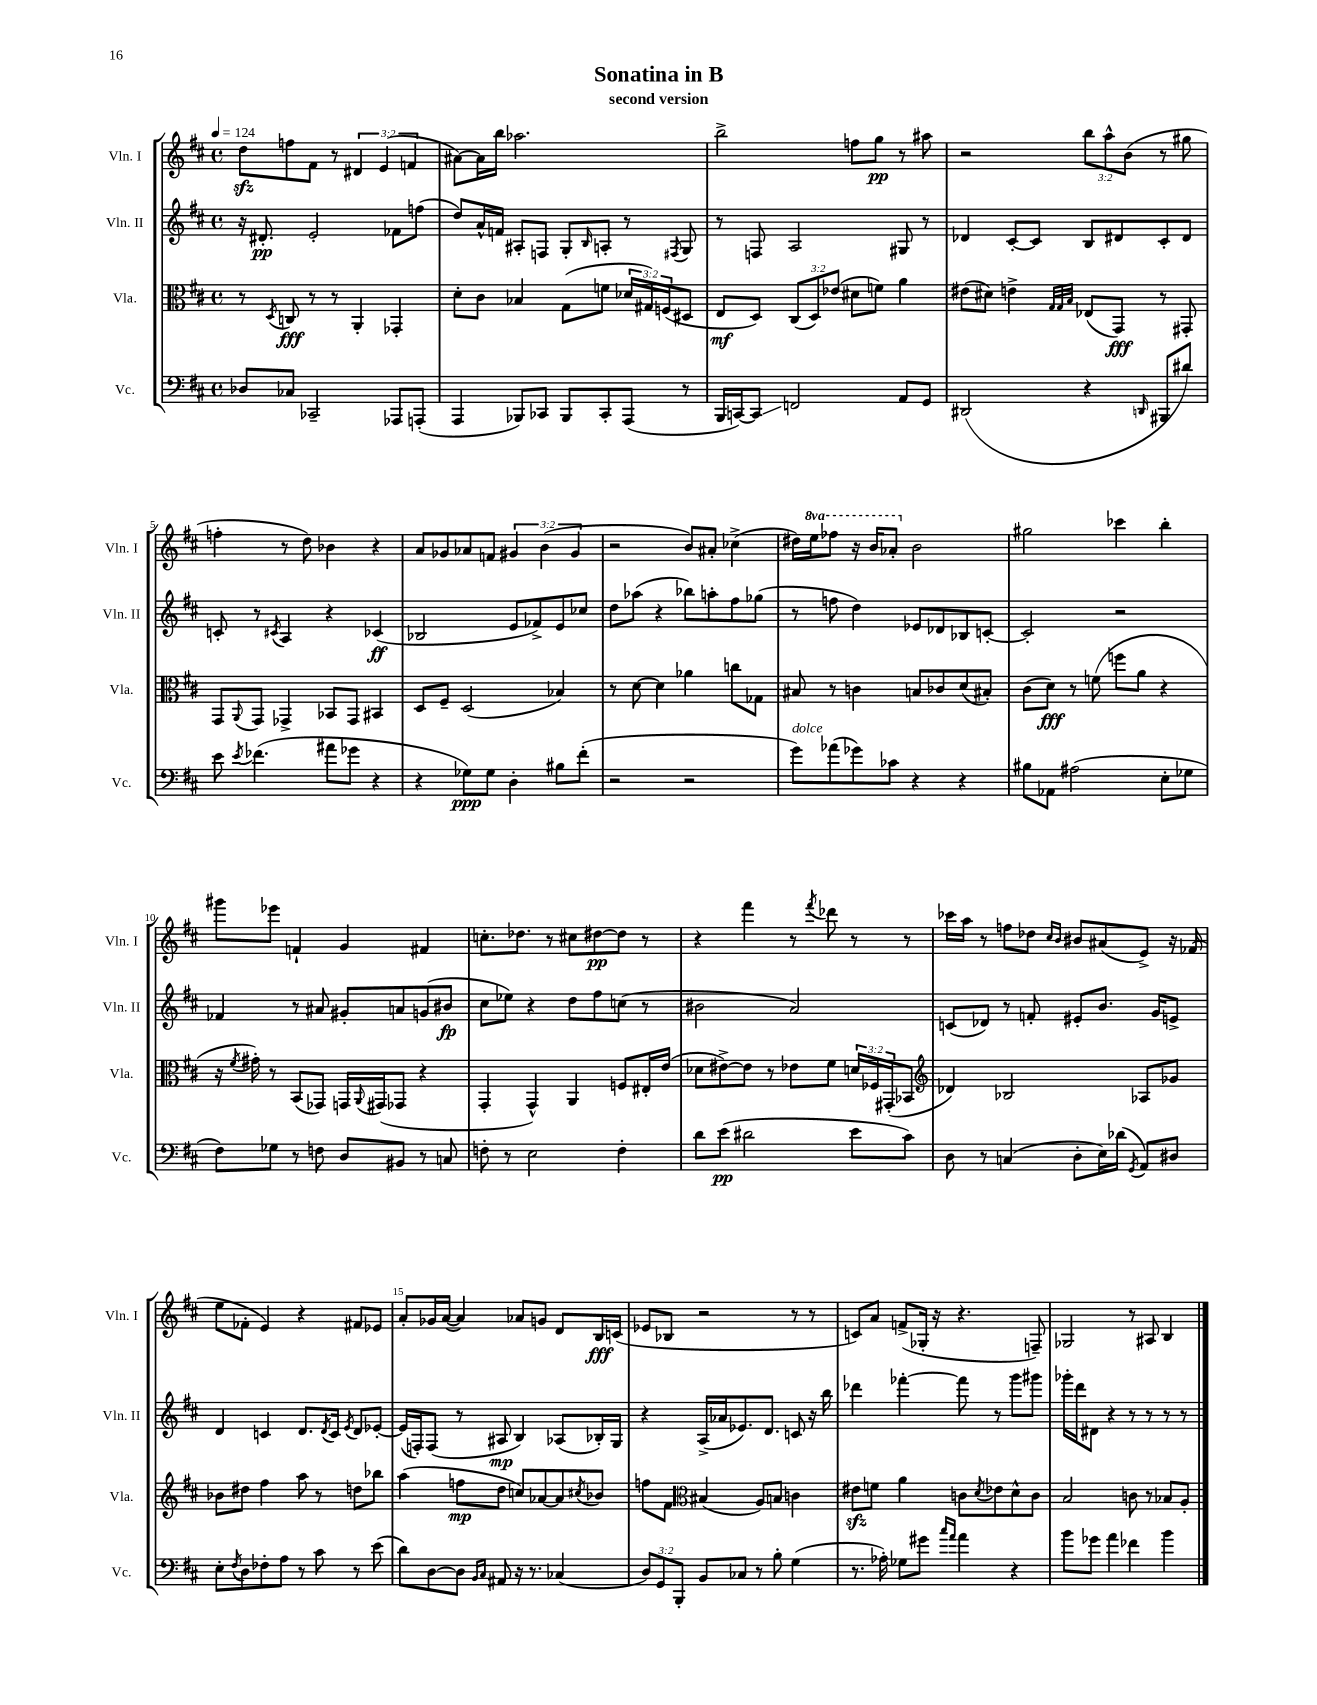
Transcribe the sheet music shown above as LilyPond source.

\header { title = "Sonatina in B" subtitle = "second version" }
<<
\new StaffGroup <<
\new Staff = "s0" \with { instrumentName = "Vln. I" shortInstrumentName = "Vln. I" } {
    \clef treble \key d \major \defaultTimeSignature \time 4/4 \override Staff.TupletNumber.text = #tuplet-number::calc-fraction-text \set Staff.ottavationMarkups = #ottavation-simple-ordinals \tempo 4 = 124
    d''8\sfz f''8 fis'8 r8 \tuplet 3/2 { dis'4 e'4( f'4 } |
    ais'8~) ais'16 b''16 aes''2. |
    b''2-> f''8 g''8\pp r8 ais''8 |
    r2 \tuplet 3/2 { b''8 a''8-^ b'8( } r8 gis''8 |
    f''4-. r8 d''8) bes'4 r4 |
    a'8 ges'8 aes'8 f'8 \tuplet 3/2 { gis'4 b'4( gis'4 } |
    r2 b'8) ais'8-. ces''4->( |
    dis''16) \ottava #1 e'''16 fes'''8 r16 b''16 aes''8-. \ottava #0 b'2 |
    gis''2 ces'''4 b''4-. |
    gis'''8 ees'''8 f'4-! g'4 fis'4 |
    c''8.-. des''8. r8 cis''8 dis''8~\pp dis''8 r8 |
    r4 fis'''4 r8 \acciaccatura { fis'''8 } des'''8 r8 r8 |
    ces'''16 a''16 r8 f''8 des''8 \grace { cis''16 b'16 } bis'8 ais'8( e'8->) r16 fes'16( |
    e''8 fes'8-. e'4) r4 fis'8 ees'8 |
    a'8-. ges'16 a'16~( a'4) aes'8 g'8 d'8 b16\fff c'16( |
    ees'8 bes8 r2 r8 r8 |
    c'8) a'8 f'8->( ges16-. r16 r4. f8--) |
    ges2 r8 ais8 b4 \bar "|." |
}
\new Staff = "s1" \with { instrumentName = "Vln. II" shortInstrumentName = "Vln. II" } {
    \clef treble \key d \major \defaultTimeSignature \time 4/4
    r16 dis'8.-.\pp e'2-. fes'8 f''8( |
    d''8) a'16-^ f'16 ais8-. f8 g8-. \grace { b16 } a8-. r8 \acciaccatura { fis8 } g8 |
    r8 f8 a2 gis8 r8 |
    des'4 cis'8~-. cis'8 b8 dis'8 cis'8-. dis'8 |
    c'8-. r8 \acciaccatura { cis'8 } a4 r4 ces'4\ff( |
    bes2 e'8 fes'8->) e'8 ces''8 |
    d''8 aes''8( r4 bes''8) a''8-. fis''8 ges''8( |
    r8 f''8 d''4) ees'8 des'8 bes8 c'8~-. |
    c'2-. r2 |
    fes'4 r8 ais'8 gis'8-. a'8 g'8( bis'8\fp |
    cis''8 ees''8) r4 d''8 fis''8 c''8( r8 |
    bis'2 a'2) |
    c'8( des'8) r8 f'8-. eis'8-. b'8. g'16 e'8-> |
    d'4 c'4 d'8. \acciaccatura { d'8 } c'16 \acciaccatura { e'8 } d'8 ees'8~-. |
    ees'16( f16-.) f8( r8 ais8\mp b4) aes8( bes16-.) g16 |
    r4 a16->( aes'16 ees'8.) d'8. c'8 r16 b''16 |
    des'''4 fes'''4~-. fes'''8 r8 g'''8 gis'''8 |
    ges'''16-. d'''16 dis'8 r4 r8 r8 r8 r8 \bar "|." |
}
\new Staff = "s2" \with { instrumentName = "Vla." shortInstrumentName = "Vla." } {
    \clef alto \key d \major \defaultTimeSignature \time 4/4 \override Staff.TupletNumber.text = #tuplet-number::calc-fraction-text
    r8 \acciaccatura { d8 } c8\fff r8 r8 a,4-. ges,4-. |
    d'8-. cis'8 bes4 g8( f'8 \tuplet 3/2 { des'16 gis16) f16( } dis8 |
    e8\mf d8) \tuplet 3/2 { cis8( d8) ees'8( } dis'8 f'8) a'4 |
    eis'8( dis'8) e'4-> \grace { g32 g32 b32 } ees8( g,8\fff) r8 gis,8-. |
    g,8 \appoggiatura { a,8 } g,8 ges,4-> bes,8 ges,8 bis,4 |
    d8 fis8-- d2( bes4) |
    r8 d'8~ d'4 aes'4 c''8 ges8 |
    bis8 r8 c'4 b8 ces'8 d'8( bis8-.) |
    cis'8( d'8\fff) r8 f'8( f''8 a'8 r4 |
    r16 \acciaccatura { fis'8 } gis'16-.) r8 b,8( ges,8) g,16 \appoggiatura { a,8 } gis,16( ges,8 r4 |
    g,4-. g,4-^) a,4 f8 eis16-. e'16( |
    des'8 eis'8~->) eis'8 r8 ees'8 fis'8 \tuplet 3/2 { d'16 fes16 gis,16-.( } bes,8 |
    \clef treble des'4) bes2 aes8 ges'8 |
    bes'8 dis''8 fis''4 a''8 r8 d''8 bes''8 |
    a''4( f''8\mp d''8 c''8) aes'8~ aes'8 \acciaccatura { cis''8 } bes'8 |
    f''8 fis'8 \clef alto bis4( a8) b8 c'4 |
    eis'8\sfz f'8 a'4 c'8 \acciaccatura { d'8 } ees'8 d'8-^ c'8 |
    b2 c'8 r8 bes8 a8-. \bar "|." |
}
\new Staff = "s3" \with { instrumentName = "Vc." shortInstrumentName = "Vc." } {
    \clef bass \key d \major \defaultTimeSignature \time 4/4 \override Staff.TupletNumber.text = #tuplet-number::calc-fraction-text
    des8 ces8 ces,2-- aes,,8 a,,8-.( |
    a,,4 bes,,8) ces,8 bes,,8 ces,8-. a,,8( r8 |
    b,,16 c,16~) c,8\glissando f,2 a,8 g,8 |
    dis,2( r4 \grace { d,16 } bis,,8 dis'8) |
    e'8 \acciaccatura { e'8 } fes'4.( ais'8 ges'8 r4 |
    r4 ges8\ppp) ges8 d4-. bis8 fis'8-.( |
    r2 r2 |
    g'8^\markup { \italic "dolce" }) aes'8( ges'8) ces'8 r4 r4 |
    bis8 aes,8 ais2( e8-. ges8 |
    fis8) ges8 r8 f8 d8 bis,8 r8 c8 |
    f8-. r8 e2 f4-. |
    d'8 e'8\pp( dis'2 e'8 cis'8) |
    d8 r8 c4( d8-. e16) des'16( \acciaccatura { g,8 } a,8) dis8 |
    e8-. \acciaccatura { fis8 } d8 fes8-. a8 r8 cis'8 r8 e'8( |
    d'8) d8~ d8 \grace { b,16 cis16 } ais,8 r16 r8. ces4( |
    \tuplet 3/2 { d8) g,8 b,,8-. } b,8 ces8 r8 b8-. g4( |
    r8. aes16-.) ges8 gis'8 \grace { cis''16 a'16 } a'4 r4 |
    b'8 ges'8 a'4 fes'4 b'4 \bar "|." |
}
>>
>>
\layout { \context { \Score \override BarNumber.break-visibility = ##(#f #t #t) barNumberVisibility = #(every-nth-bar-number-visible 5) } }
